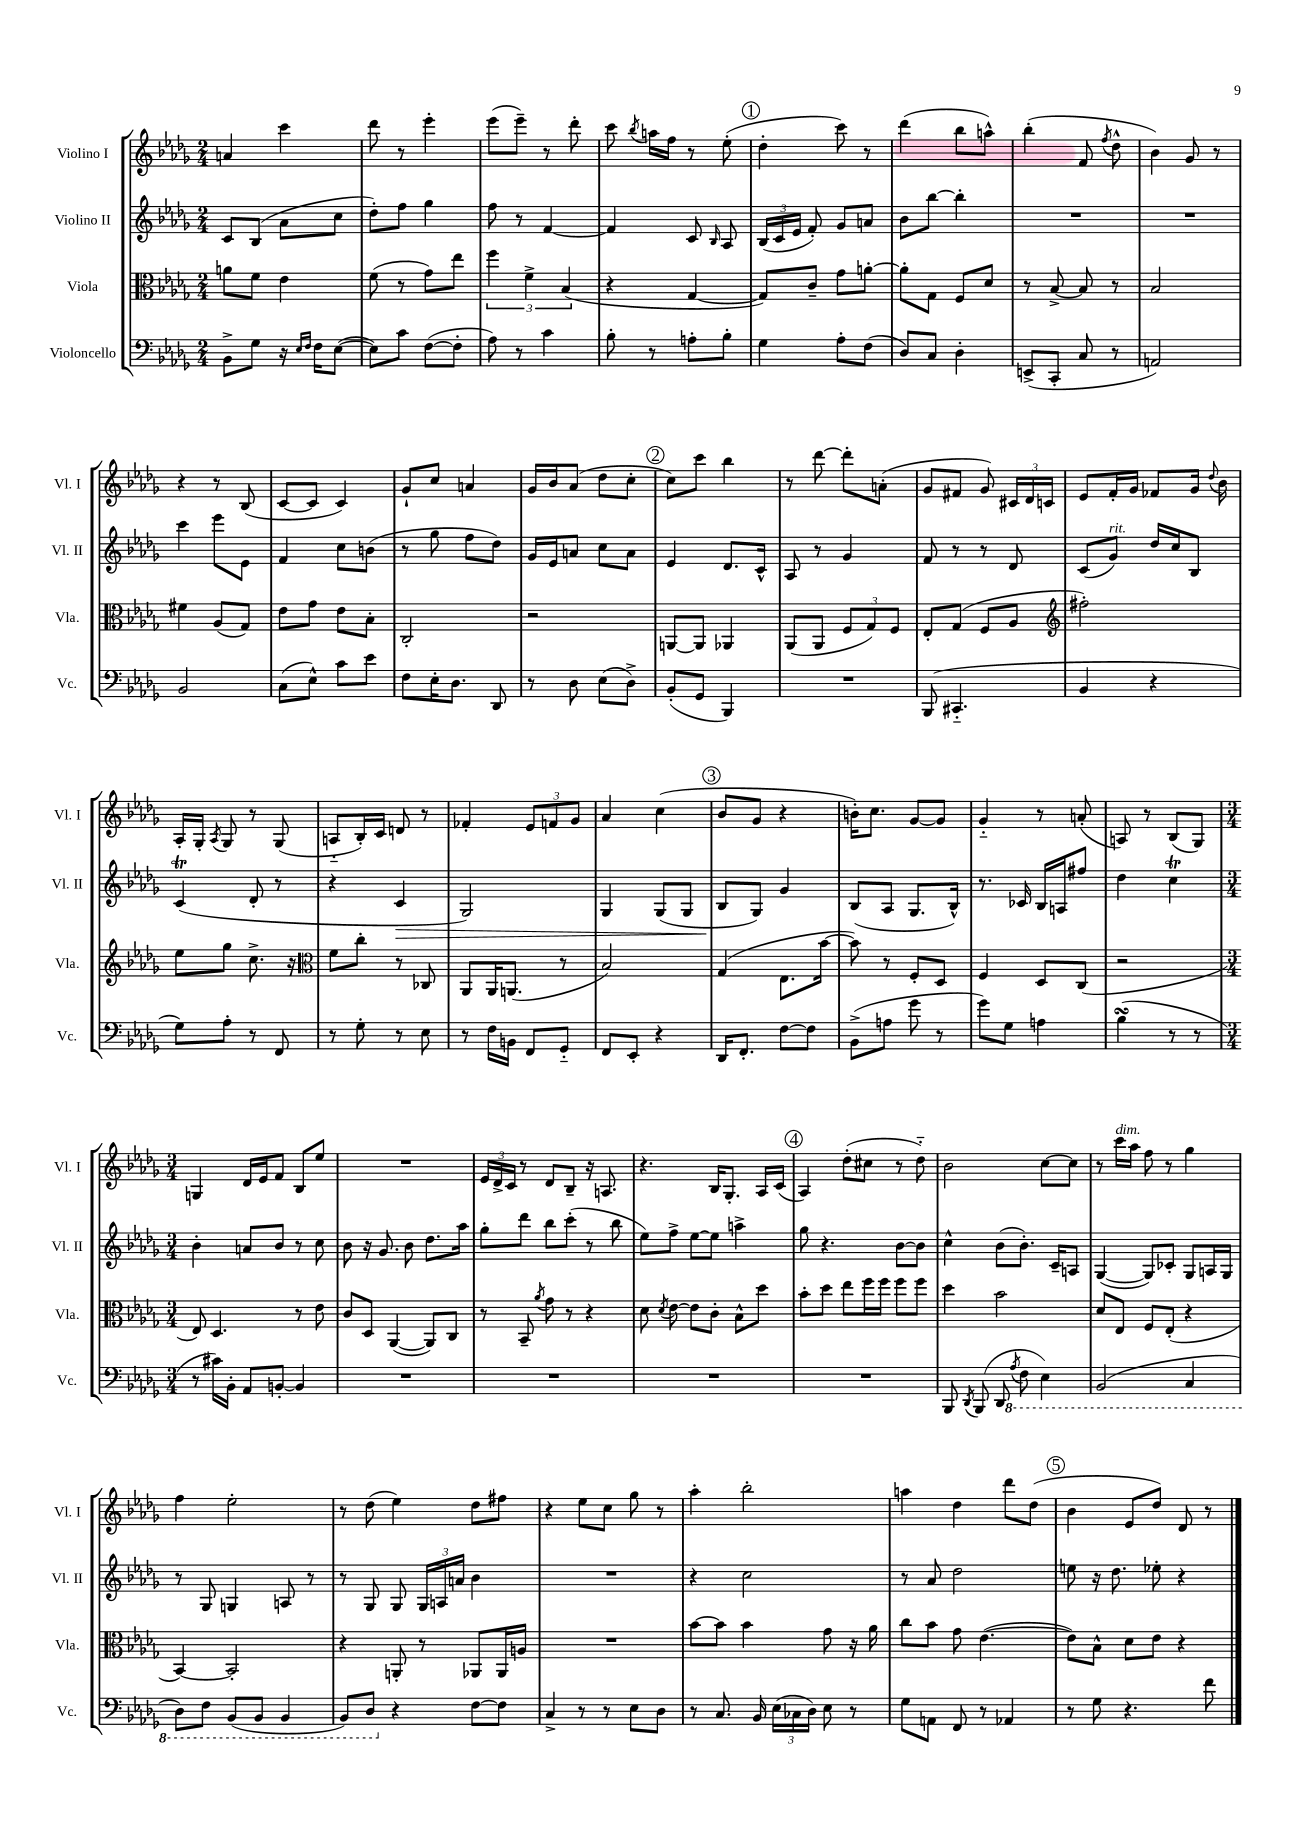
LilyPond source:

<<
\new StaffGroup <<
\new Staff = "s0" \with { instrumentName = "Violino I" shortInstrumentName = "Vl. I" } {
    \clef treble \key des \major \numericTimeSignature \time 2/4
    \autoBeamOff a'4 c'''4 |
    des'''8 r8 ees'''4-. |
    ees'''8[( ees'''8]--) r8 des'''8-. |
    c'''8 \acciaccatura { bes''8 } a''16[ f''16] r8 ees''8-.( |
    \mark \markup { \circle "1" } des''4-. c'''8) r8 |
    des'''4( bes''8[ a''8]-^) |
    bes''4-.( f'8 \acciaccatura { f''8 } des''8-^ |
    bes'4) ges'8 r8 |
    r4 r8 bes8( |
    c'8[~ c'8] c'4) |
    ges'8[-! c''8] a'4 |
    ges'16[ bes'16 aes'8]( des''8[ c''8]-. |
    \mark \markup { \circle "2" } c''8[) c'''8] bes''4 |
    r8 des'''8~ des'''8[-. a'8]-.( |
    ges'8[ fis'8] ges'8) \tuplet 3/2 { cis'16[ des'16 c'16] } |
    ees'8[ f'16-. ges'16] fes'8[ ges'16] \appoggiatura { des''8 } bes'16 |
    aes16[-. ges16]-. \acciaccatura { aes8 } ges8 r8 ges8( |
    a8[-_ bes16-.) c'16] d'8 r8 |
    fes'4-. \tuplet 3/2 { ees'8[ f'8 ges'8] } |
    aes'4 c''4( |
    \mark \markup { \circle "3" } bes'8[ ges'8] r4 |
    b'16[-.) c''8.] ges'8[~ ges'8] |
    ges'4-_ r8 a'8-.( |
    a8) r8 bes8[( ges8]) |
    \numericTimeSignature \time 3/4 g4 des'16[ ees'16 f'8] bes8[ ees''8] |
    R2. |
    \tuplet 3/2 { ees'16[ des'16-> c'16] } r8 des'8[ bes8]-- r16 a8. |
    r4. bes16[ ges8.]-. aes16[ c'16]( |
    \mark \markup { \circle "4" } aes4) des''8[-.( cis''8] r8 des''8-_) |
    bes'2 c''8[~ c''8] |
    r8 c'''16[^\markup { \italic "dim." } aes''16] f''8 r8 ges''4 |
    f''4 ees''2-. |
    r8 des''8( ees''4) des''8[ fis''8] |
    r4 ees''8[ c''8] ges''8 r8 |
    aes''4-. bes''2-. |
    a''4 des''4 des'''8[ des''8]( |
    \mark \markup { \circle "5" } bes'4 ees'8[ des''8]) des'8 r8 \bar "|." |
}
\new Staff = "s1" \with { instrumentName = "Violino II" shortInstrumentName = "Vl. II" } {
    \clef treble \key des \major \numericTimeSignature \time 2/4
    \autoBeamOff c'8[ bes8]( aes'8[ c''8] |
    des''8[-.) f''8] ges''4 |
    f''8 r8 f'4~ |
    f'4 c'8 \grace { bes16 } aes8 |
    \mark \markup { \circle "1" } \tuplet 3/2 { bes16[( c'16 ees'16] } f'8-.) ges'8[ a'8] |
    bes'8[ bes''8]~ bes''4-. |
    R2 |
    R2 |
    c'''4 ees'''8[ ees'8] |
    f'4 c''8[ b'8]( |
    r8 ges''8 f''8[ des''8]) |
    ges'16[ ees'16 a'8] c''8[ a'8] |
    \mark \markup { \circle "2" } ees'4 des'8.[ c'16]-^ |
    aes8 r8 ges'4 |
    f'8 r8 r8 des'8 |
    c'8[( ges'8]^\markup { \italic "rit." }) des''16[ c''16 bes8] |
    c'4\trill( des'8-. r8 |
    r4 c'4\> |
    ges2) |
    ges4 ges8[( ges8] |
    \mark \markup { \circle "3" } bes8[\! ges8]) ges'4 |
    bes8[( aes8] ges8.[ bes16]-^) |
    r8. ces'16 bes16[ a16 fis''8] |
    des''4 c''4\trill |
    \numericTimeSignature \time 3/4 bes'4-. a'8[ bes'8] r8 c''8 |
    bes'8 r16 ges'8. bes'8 des''8.[ aes''16] |
    ges''8[-. des'''8] bes''8[ c'''8]-.( r8 bes''8 |
    ees''8[) f''8]-> ees''8[~ ees''8] a''4-> |
    \mark \markup { \circle "4" } ges''8 r4. bes'8[~ bes'8] |
    c''4-^ bes'8[( bes'8.]-.) c'16[-- a8] |
    ges4~( ges8[) ces'8]-. ges8[ a16 ges16] |
    r8 ges8 g4 a8 r8 |
    r8 ges8 ges8 \tuplet 3/2 { ges16[ a16 a'16] } bes'4 |
    R2. |
    r4 c''2 |
    r8 aes'8 des''2 |
    \mark \markup { \circle "5" } e''8 r16 des''8. ees''8-. r4 \bar "|." |
}
\new Staff = "s2" \with { instrumentName = "Viola" shortInstrumentName = "Vla." } {
    \clef alto \key des \major \numericTimeSignature \time 2/4
    \autoBeamOff a'8[ f'8] ees'4 |
    f'8( r8 ges'8[) ees''8] |
    \tuplet 3/2 { f''4 f'4-> bes4( } |
    r4 ges4~ |
    \mark \markup { \circle "1" } ges8[) c'8]-- ges'8[ a'8]~-. |
    a'8[-. ges8] f8[ des'8] |
    r8 bes8~-> bes8 r8 |
    bes2 |
    fis'4 aes8[( ges8]) |
    ees'8[ ges'8] ees'8[ bes8]-. |
    c2-. |
    r2 |
    \mark \markup { \circle "2" } a,8[~ a,8] aes,4 |
    aes,8[( aes,8] \tuplet 3/2 { f8[ ges8) f8] } |
    ees8[-. ges8]( f8[ aes8] |
    \clef treble fis''2-.) |
    ees''8[ ges''8] c''8.-> r16 |
    \clef alto f'8[ c''8]-. r8 ces8 |
    aes,8[ aes,16 a,8.]( r8 |
    bes2) |
    \mark \markup { \circle "3" } ges4( ees8.[ bes'16]~ |
    bes'8) r8 f8[-. des8] |
    f4 des8[ c8]( |
    r2 |
    \numericTimeSignature \time 3/4 ees8) des4. r8 ees'8 |
    c'8[ des8] aes,4~( aes,8[) c8] |
    r8 bes,8-- \acciaccatura { aes'8 } ges'8 r8 r4 |
    des'8 \acciaccatura { des'8 } ees'8~ ees'8[ c'8]-. bes8[-^ des''8] |
    \mark \markup { \circle "4" } bes'8[-. des''8] ees''8[ f''16 f''16] f''8[ f''8] |
    des''4 bes'2 |
    des'8[ ees8] f8[ ees8]-.( r4 |
    bes,4~) bes,2-. |
    r4 a,8-. r8 aes,8[ aes,16 a16] |
    R2. |
    bes'8[~ bes'8] bes'4 ges'8 r16 aes'16 |
    c''8[ bes'8] ges'8 ees'4.~( |
    \mark \markup { \circle "5" } ees'8[) bes8]-^ des'8[ ees'8] r4 \bar "|." |
}
\new Staff = "s3" \with { instrumentName = "Violoncello" shortInstrumentName = "Vc." } {
    \clef bass \key des \major \numericTimeSignature \time 2/4
    \autoBeamOff bes,8[-> ges8] r16 \grace { ees16[ f16] } f16[ ees8]~( |
    ees8[) c'8] f8[~( f8]-. |
    aes8) r8 c'4 |
    bes8-. r8 a8[-. bes8]-. |
    \mark \markup { \circle "1" } ges4 aes8[-. f8]( |
    des8[) c8] des4-. |
    e,8[->( c,8]-. c8 r8 |
    a,2) |
    bes,2 |
    c8[( ees8]-^) c'8[ ees'8] |
    f8[ ees16-. des8.] des,8 |
    r8 des8 ees8[( des8]->) |
    \mark \markup { \circle "2" } bes,8[-.( ges,8] bes,,4) |
    R2 |
    bes,,8( cis,4.-_ |
    bes,4 r4 |
    ges8[) aes8]-. r8 f,8 |
    r8 ges8-. r8 ees8 |
    r8 f16[ b,16] f,8[ ges,8]-_ |
    f,8[ ees,8]-. r4 |
    \mark \markup { \circle "3" } des,16[ f,8.]-. f8[~ f8] |
    bes,8[->( a8] ges'8 r8 |
    ges'8[) ges8] a4 |
    bes4\turn( r8 r8 |
    \numericTimeSignature \time 3/4 r8 cis'16[) bes,16]-. aes,8[ b,8]~-. b,4 |
    R2. |
    R2. |
    R2. |
    \mark \markup { \circle "4" } R2. |
    bes,,8 \acciaccatura { des,8 } bes,,8( des,8 \ottava #-1 \acciaccatura { aes,8 } f,8 ees,4) |
    bes,,2( c,4 |
    des,8[) f,8] bes,,8[( bes,,8] bes,,4 |
    bes,,8[) des,8] \ottava #0 r4 f8[~ f8] |
    c4-> r8 r8 ees8[ des8] |
    r8 c8. bes,16 \tuplet 3/2 { ees16[( ces16 des16]) } ees8 r8 |
    ges8[ a,8] f,8 r8 aes,4 |
    \mark \markup { \circle "5" } r8 ges8 r4. f'8 \bar "|." |
}
>>
>>
\layout { \context { \Score \remove "Bar_number_engraver" } }
